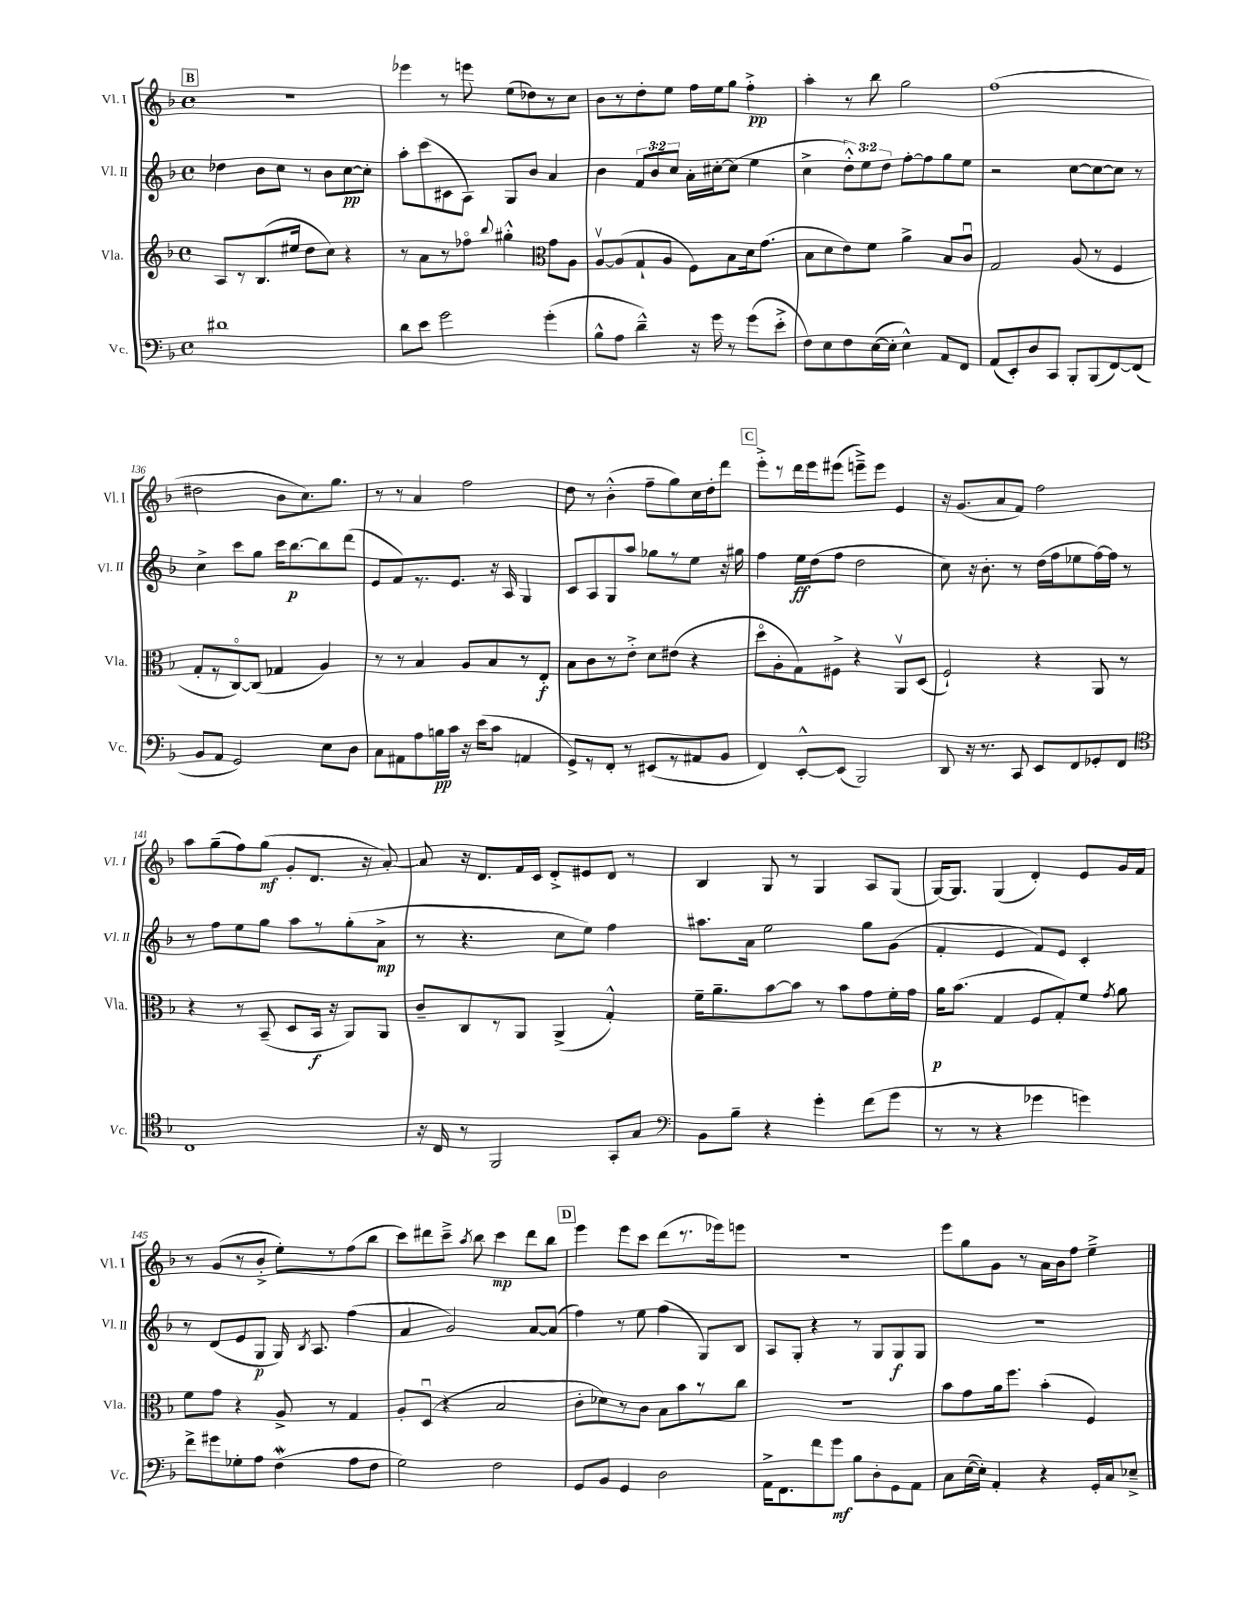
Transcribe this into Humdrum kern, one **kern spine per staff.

**kern	**dynam	**kern	**dynam	**kern	**dynam	**kern	**dynam
*part4	*part4	*part3	*part3	*part2	*part2	*part1	*part1
*staff4	*staff4	*staff3	*staff3	*staff2	*staff2	*staff1	*staff1
*I"Vc.	*	*I"Vla.	*	*I"Vl. II	*	*I"Vl. I	*
*I'Vc.	*	*I'Vla.	*	*I'Vl. II	*	*I'Vl. I	*
*clefF4	*	*clefG2	*	*clefG2	*	*clefG2	*
*k[b-]	*	*k[b-]	*	*k[b-]	*	*k[b-]	*
*M4/4	*	*M4/4	*	*M4/4	*	*M4/4	*
*met(c)	*	*met(c)	*	*met(c)	*	*met(c)	*
!!LO:REH:place=s1:t=B
=131	=131	=131	=131	=131	=131	=131	=131
1d#X	.	8A/L	.	4dd-X\	.	1r	.
.	.	8r	.	.	.	.	.
.	.	(8.B-/	.	8b-\L	.	.	.
.	.	.	.	8cc\J	.	.	.
.	.	16ee#X/Jk	.	.	.	.	.
.	.	8dd\L	.	8r	.	.	.
.	.	8cc\J)	.	8b-\L	.	.	.
.	.	4r	.	[8cc\	pp	.	.
.	.	.	.	8cc'\J]	.	.	.
=132	=132	=132	=132	=132	=132	=132	=132
8d\L	.	8r	.	8aa'\L	.	4eee-X\	.
8e\J	.	8a\L	.	(8ccc\	.	.	.
2g\	.	8r	.	8c#X\	.	8r	.
.	.	8ff-X\J	.	8A\J)	.	8eeen\	.
.	.	8qqbb-/	.	.	.	.	.
.	.	4gg#X'^^\	.	8G/L	.	(8ee\L	.
.	.	.	.	8b-/J	.	8dd-X\)	.
*	*	*clefC3	*	*	*	*	*
(4g'\	.	8g\L	.	4a/	.	8r	.
.	.	8A\J	.	.	.	8cc\J	.
=133	=133	=133	=133	=133	=133	=133	=133
8B-^^\L	.	[8Av/L	.	4b-\	.	8b-\L	.
8A\J	.	(8A/]	.	.	.	8r	.
4d~^^\)	.	8G`/	.	12f/L	.	8dd'\	.
.	.	.	.	12b-/	.	.	.
.	.	8A/J	.	.	.	8ee\J	.
.	.	.	.	12cc/J	.	.	.
16r	.	8F\L)	.	16a'\LL	.	16ff\LL	.
16g\	.	.	.	[16cc#X'\J	.	16ee\J	.
8r	.	8B-\	.	(8cc#\J]	.	8gg\J	.
(8g\L	.	16d\k	.	4ee\	.	4ff'^\	pp
.	.	(8.g\J	.	.	.	.	.
8e'^\J	.	.	.	.	.	.	.
=134	=134	=134	=134	=134	=134	=134	=134
8F\L)	.	8B-\L	.	4cc^\	.	4aa'\	.
8E\	.	8d\	.	.	.	.	.
8F\	.	8e\)	.	12dd'^^\L)	.	8r	.
.	.	.	.	12ee\	.	.	.
([16E\L	.	8f\J	.	.	.	8bb-\	.
.	.	.	.	12dd\J	.	.	.
16E'\JJ]	.	.	.	.	.	.	.
4E^^\)	.	4a^\	.	[8ff'\L	.	2gg\	.
.	.	.	.	8ff\]	.	.	.
8AA/L	.	8B-/L	.	8gg\	.	.	.
8FF/J	.	8cu/J	.	8ee\J	.	.	.
=135	=135	=135	=135	=135	=135	=135	=135
(8AA/L	.	2G/	.	2r	.	(1ff	.
8EE'/)	.	.	.	.	.	.	.
8D/	.	.	.	.	.	.	.
8CC/J	.	.	.	.	.	.	.
8BBB-'/L	.	(8A/	.	[8cc\L	.	.	.
(8BBB-/	.	8r	.	8cc\_	.	.	.
[8FF/)	.	4F/	.	8cc\J]	.	.	.
(8FF/J]	.	.	.	8r	.	.	.
!!LO:LB:g=z
=136	=136	=136	=136	=136	=136	=136	=136
8BB-/L	.	8G'/L	.	4cc^\	.	2dd#X\	.
8AA/J	.	8r	.	.	.	.	.
2GG/)	.	[8C/)	.	8ccc\L	.	.	.
.	.	(8C/J]	.	8gg\J	.	.	.
.	.	4G-X/	.	16ccc\KL	.	8b-\L	.
.	.	.	.	[8.bb-\	p	.	.
.	.	.	.	.	.	8.cc\)	.
8E\L	.	4A/)	.	8bb-\]	.	.	.
.	.	.	.	.	.	8.gg\J	.
8D\J	.	.	.	(8ddd\J	.	.	.
=137	=137	=137	=137	=137	=137	=137	=137
8C\L	.	8r	.	8e/L	.	8r	.
8AA#X\	.	8r	.	8f/)	.	8r	.
8A\	.	4B-/	.	8.r	.	4a/	.
16Bn\L	pp	.	.	.	.	.	.
16c\JJ	.	.	.	8.e/J	.	.	.
16r	.	8A/L	.	.	.	2ff\	.
(16e\KL	.	.	.	.	.	.	.
8c\J	.	8B-/	.	16r	.	.	.
.	.	.	.	16A/	.	.	.
4AAn/	.	8r	.	4G/	.	.	.
.	.	8E'/J	f	.	.	.	.
=138	=138	=138	=138	=138	=138	=138	=138
8GG^/L)	.	8B-\L	.	8c/L	.	8dd\	.
8r	.	8c\	.	8A/	.	8r	.
8FF'/J	.	8r	.	8G/	.	(4b-'^^\	.
8r	.	8e'^\J	.	8aa/J	.	.	.
(8EE#X/L	.	8d\L	.	8gg-X\L	.	8ff~\L	.
8r	.	(8e#X\J	.	8r	.	8gg\)	.
8AA#X/	.	4r	.	8ee\J	.	16cc\L	.
.	.	.	.	.	.	16dd'\J	.
8BB-/J	.	.	.	16r	.	8ddd\J	.
.	.	.	.	16gg#X\	.	.	.
!!LO:REH:place=s1:t=C
=139	=139	=139	=139	=139	=139	=139	=139
4FF/)	.	8dd\L	.	4ff\	.	8eee'^\L	.
.	.	8A'\	.	.	.	8r	.
[8EE'^^/L	.	8G\)	.	16ee\LL	ff	16ddd\L	.
.	.	.	.	(16dd\J	.	16eee\J	.
(8EE/J]	.	8F#X^\J	.	8ff\J	.	(8eee#X\J	.
2BBB-/)	.	4r	.	2dd\	.	8eeen~^\L)	.
.	.	.	.	.	.	8eee\J	.
.	.	8AAv/L	.	.	.	4e/	.
.	.	(8D/J	.	.	.	.	.
=140	=140	=140	=140	=140	=140	=140	=140
8DD/	.	2F`/)	.	8cc\)	.	16r	.
.	.	.	.	.	.	(8.g/L	.
16r	.	.	.	16r	.	.	.
8.r	.	.	.	8.b-'\	.	.	.
.	.	.	.	.	.	8a/	.
8CC/	.	.	.	8r	.	8f/J)	.
8EE/L	.	4r	.	(16dd\LL	.	2ff\	.
.	.	.	.	16ff\J	.	.	.
8FF/	.	.	.	8ee-X\	.	.	.
8GG-X'/	.	8AA/	.	[16ff\L)	.	.	.
.	.	.	.	16ff\JJ]	.	.	.
8FF/J	.	8r	.	8r	.	.	.
!!LO:LB:g=z
=141	=141	=141	=141	=141	=141	=141	=141
*clefC4	*	*	*	*	*	*	*
1C	.	4r	.	8r	.	8aa\L	.
.	.	.	.	8ff\L	.	(8gg~\	.
.	.	8r	.	8ee\	.	8ff\)	.
.	.	(8BB-~/	.	8gg\J	.	(8gg\J	mf
.	.	8D/L	.	8aa\L	.	8g'/L	.
.	.	16BB-/Jk	f	8r	.	8.d/J	.
.	.	16r	.	.	.	.	.
.	.	8AA/L)	.	(8gg'\	.	.	.
.	.	.	.	.	.	16r	.
.	.	8AA/J	.	8a^\J	mp	[8a'/)	.
=142	=142	=142	=142	=142	=142	=142	=142
16r	.	8c~/L	.	8r	.	8a/]	.
16C/	.	.	.	.	.	.	.
8r	.	8C/	.	4.r	.	16r	.
.	.	.	.	.	.	8.d/L	.
2FF/	.	8r	.	.	.	.	.
.	.	8AA/J	.	.	.	16f/L	.
.	.	.	.	.	.	16c/JJ	.
.	.	(4AA^/	.	8cc\L	.	8d'^/L	.
.	.	.	.	8ee\J)	.	8e#X/	.
8GG'/L	.	4G'^^/)	.	4ff\	.	8d/J	.
8G/J	.	.	.	.	.	8r	.
=143	=143	=143	=143	=143	=143	=143	=143
*clefF4	*	*	*	*	*	*	*
8BB-\L	.	16f~\KL	.	8.aa#X\L	.	4B-/	.
.	.	8.a~\	.	.	.	.	.
8B-~\J	.	.	.	.	.	.	.
.	.	.	.	16a\Jk	.	.	.
4r	.	[8b-\	.	2ee\	.	8G/	.
.	.	8b-\J]	.	.	.	8r	.
4g'\	.	8r	.	.	.	4G/	.
.	.	8b-\L	.	.	.	.	.
(8f\L	.	8g\	.	8gg\L	.	8A/L	.
8g\J	.	16f'\L	.	(8g\J	.	(8G/J	.
.	.	16g\JJ	.	.	.	.	.
=144	=144	=144	=144	=144	=144	=144	=144
8r	.	16a\KL	p	4f'/	.	[16G/KL)	.
.	.	(8.b-\J	.	.	.	8.G/J]	.
8r	.	.	.	.	.	.	.
4r	.	4G/	.	4e/	.	(4G/	.
4g-X\	.	8F/L	.	8f/L)	.	4d'/)	.
.	.	8G'/)	.	8e/J	.	.	.
4gn\)	.	8f/J	.	4c'/	.	8e/L	.
.	.	8qg/	.	.	.	.	.
.	.	8a\	.	.	.	16g/L	.
.	.	.	.	.	.	16f/JJ	.
!!LO:LB:g=z
=145	=145	=145	=145	=145	=145	=145	=145
8f^\L	.	8f\L	.	8r	.	8r	.
8g#X\	.	8g\J	.	(8d/L	.	(8g/L	.
8G-X'\	.	4r	.	8e/	.	8r	.
8A\J	.	.	.	8G/J	p	8b-'^/J	.
(4Fw\	.	8A^/	.	16G/)	.	8ee'\L)	.
.	.	.	.	8qB-/	.	.	.
.	.	.	.	8.A/	.	.	.
.	.	8r	.	.	.	8r	.
8A\L	.	4G/	.	(4ff\	.	(8ff\	.
8F\J	.	.	.	.	.	8bb-\J	.
=146	=146	=146	=146	=146	=146	=146	=146
2G\)	.	8A'/L	.	4a/	.	8ccc\L)	.
.	.	(8Du/J	.	.	.	8ddd#X\	.
.	.	4r	.	2g/)	.	8ccc~^\J	.
.	.	.	.	.	.	8qaa/	.
.	.	.	.	.	.	8bb-\	.
2F\	.	2B-/	.	.	.	4ccc\	mp
.	.	.	.	[8a/L	.	8ddd#\L	.
.	.	.	.	(8a/J]	.	8bb-\J	.
!!LO:REH:place=s1:t=D
=147	=147	=147	=147	=147	=147	=147	=147
8GG/L	.	8c'\L	.	4ff\)	.	4eee\	.
8BB-/J	.	8d-X\)	.	.	.	.	.
4GG/	.	8r	.	8r	.	8eee\L	.
.	.	8c\J	.	8ee\	.	8ccc\J	.
2D\	.	8B-\L	.	(4ff\	.	(8ddd\L	.
.	.	8b-\	.	.	.	8.r	.
.	.	8r	.	8G/L)	.	.	.
.	.	.	.	.	.	16eee-X\k)	.
.	.	8cc\J	.	8B-/J	.	8eeen\J	.
=148	=148	=148	=148	=148	=148	=148	=148
16AA^\KL	.	1r	.	8A/L	.	1r	.
8.FF\	.	.	.	.	.	.	.
.	.	.	.	8G'/J	.	.	.
8f\	.	.	.	4r	.	.	.
8g\J	mf	.	.	.	.	.	.
8B-\L	.	.	.	8r	.	.	.
8D'\	.	.	.	8G/L	.	.	.
8GG\	.	.	.	8G/	f	.	.
8AA\J	.	.	.	8G/J	.	.	.
=149	=149	=149	=149	=149	=149	=149	=149
8C\L	.	8b-\L	.	1r	.	8eee\L	.
([16E\L	.	8g\	.	.	.	8gg\	.
16E'\JJ])	.	.	.	.	.	.	.
4AA'/	.	16a\k	.	.	.	8g\J	.
.	.	8.ff\J	.	.	.	.	.
.	.	.	.	.	.	8r	.
4r	.	(4b-'\	.	.	.	16a\LL	.
.	.	.	.	.	.	16b-\J	.
.	.	.	.	.	.	8ff\J	.
16GG'/LL	.	4F/)	.	.	.	4ee~^\	.
16C/J	.	.	.	.	.	.	.
8E-X~^/J	.	.	.	.	.	.	.
==	==	==	==	==	==	==	==
*-	*-	*-	*-	*-	*-	*-	*-
